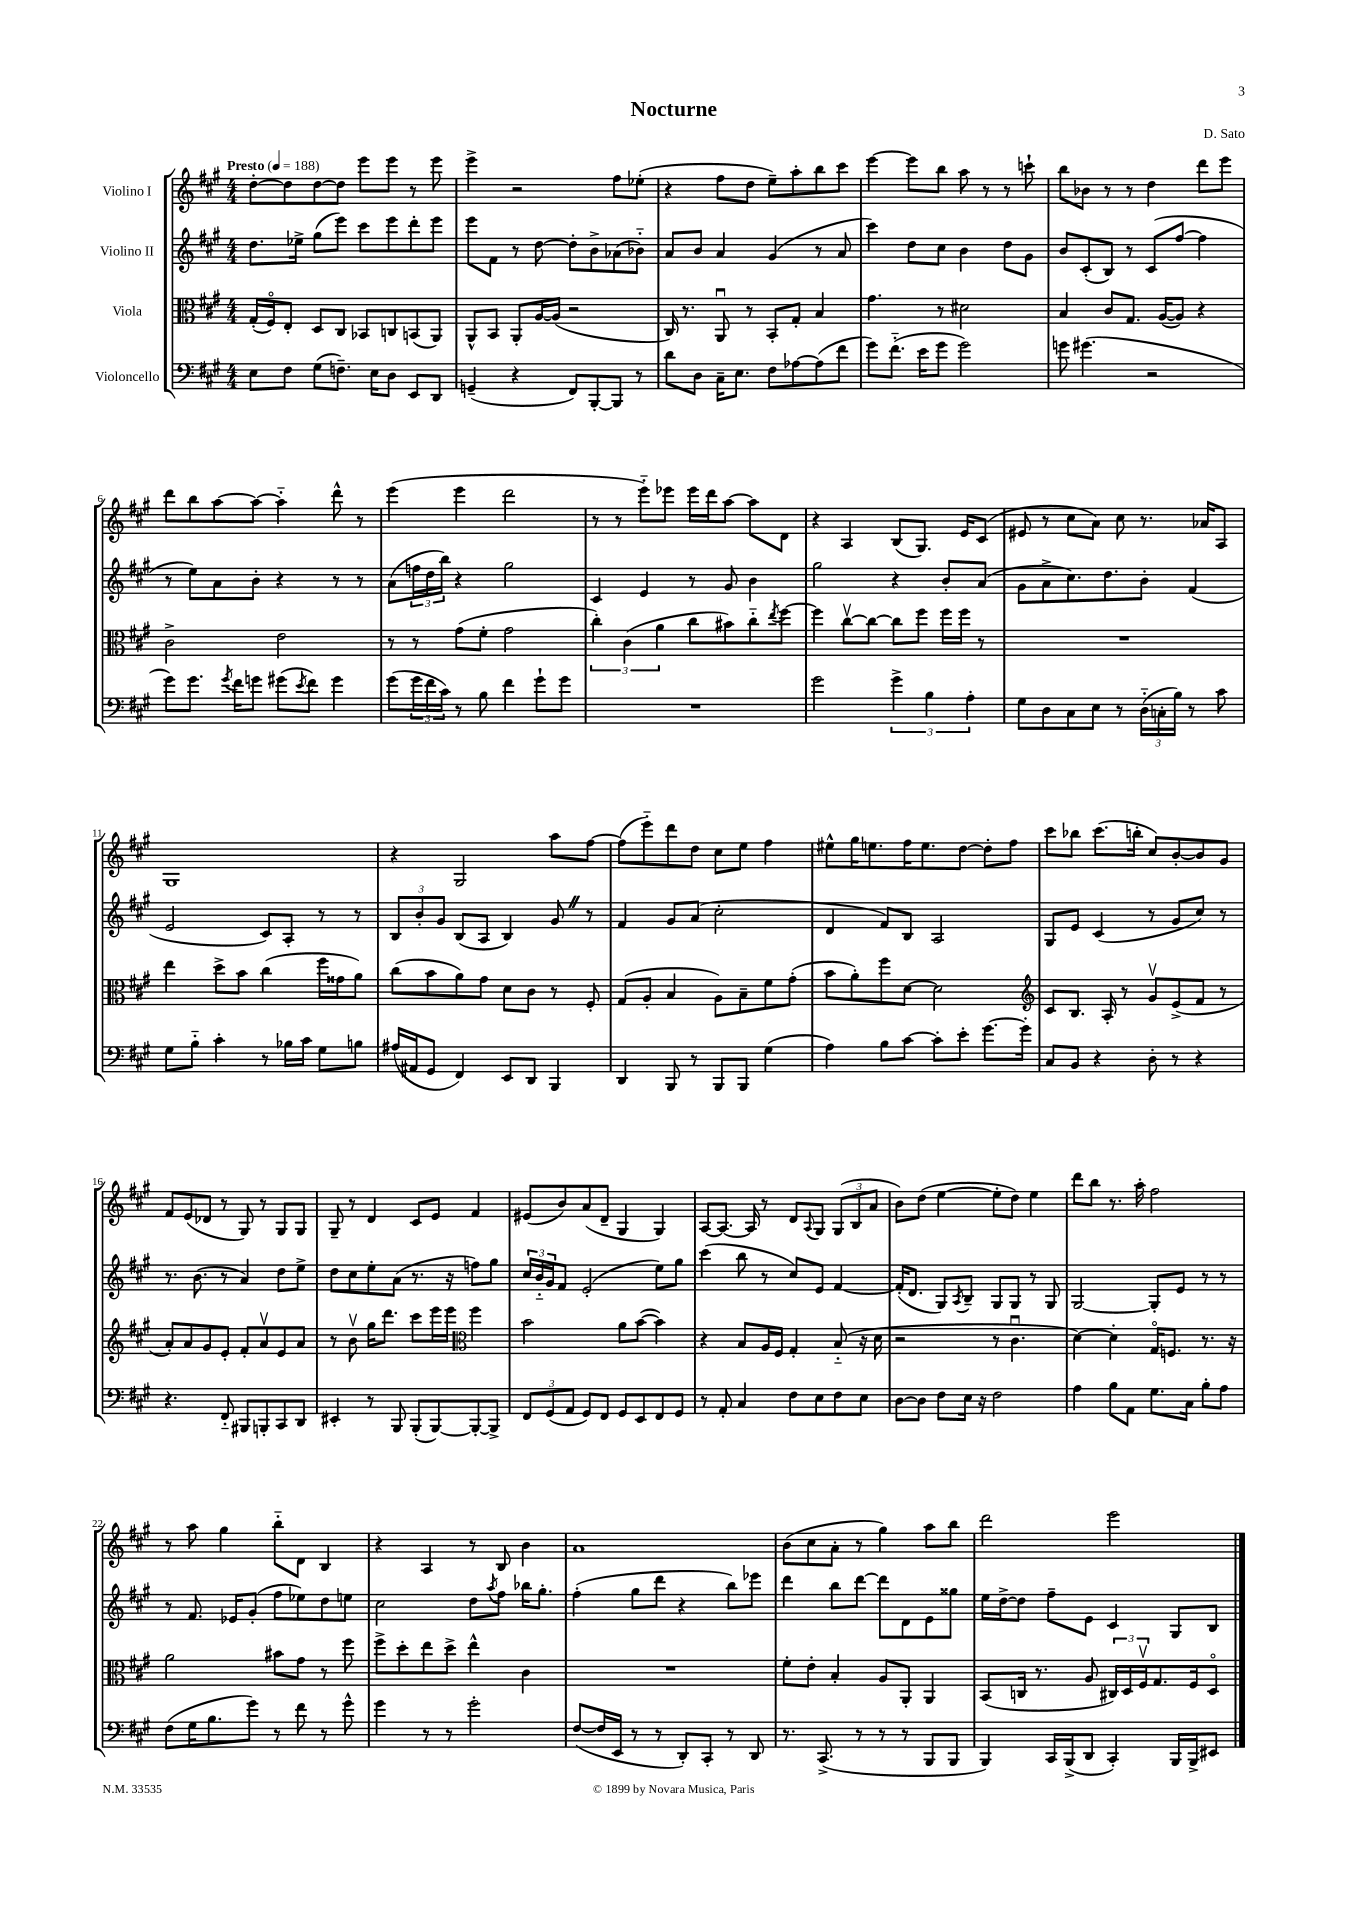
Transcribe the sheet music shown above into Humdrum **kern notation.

**kern	**kern	**kern	**kern
*staff4	*staff3	*staff2	*staff1
*clefF4	*clefC3	*clefG2	*clefG2
*k[f#c#g#]	*k[f#c#g#]	*k[f#c#g#]	*k[f#c#g#]
*M4/4	*M4/4	*M4/4	*M4/4
*MM188	*MM188	*MM188	*MM188
8E\L	(16G#'/LL	8.dd\L	[8dd'\L
.	16F#o/J)	.	.
8F#\J	8E'/J	.	8dd\]
.	.	16ee-^\Jk	.
(8G#\L	8D/L	(8gg#\L	[8dd\
8.F~\J)	8C#/J	8eee\J)	8dd\]J
.	8BB-/L	8ccc#\L	8eee\L
16E\LK	.	.	.
8D\J	8C/	8eee\	8eee\J
8EE/L	(8BB/	8ddd'\	8r
8DD/J	8AA/J)	8eee\J	8eee\
=	=	=	=
(4GG~/	8AA^^/L	8eee\L	4eee^\
.	8BB/J	8f#\J	.
4r	8AA'/L	8r	2r
.	[16A/L	[8dd\	.
.	(16A/]JJ	.	.
8FF#/L)	2r	8dd'\]L	.
[8BBB'/	.	8b^\	.
8BBB/]J	.	(8a-\	8ff#\L
8r	.	8b-'~\J)	(8ee-'\J
=	=	=	=
8d\L	16C#/)	8a/L	4r
.	8.r	.	.
8D\J	.	8b/J	.
16C#~\LK	8AAu/	4a/	8ff#\L
8.E\J	.	.	.
.	8r	.	8dd\J
8F#\L	8BB'/L	(4g#/	8ee~\L)
[8A-\	8G#'/J	.	8aa'\
(8A-\]	4B/	8r	8bb\
8f#\J	.	8a/	8ccc#\J
=	=	=	=
8g#\L)	4.g#\	4ccc#\)	[4eee\
(8.f#'~\J	.	.	.
.	.	8dd\L	8eee\]L
16e\LK	.	.	.
8g#\J	8r	8cc#\J	8bb\J
2g#\)	2d#\	4b\	8aa\
.	.	.	8r
.	.	8dd\L	8r
.	.	8g#\J	8ccc`\
=	=	=	=
8g\	4B/	8b/L	8bb\L
(4.g#\	.	(8c#'/	8b-\J
.	8c#/L	8B/J)	8r
.	8.G#/J	8r	8r
2r	.	(8c#/L	4dd\
.	([16A/LK	.	.
.	8A/]J)	[8ff#/J	.
.	4r	4ff#\]	8ddd\L
.	.	.	8eee\J
=	=	=	=
8g#\L)	2c#^\	8r	8ddd\L
8.g#\J	.	8ee\L)	8bb\
.	.	8a\	[8aa\
8qg#/	.	.	.
16f#\LK	.	.	.
8g\J	.	8b'\J	8aa\_J
(8g#\L	2e\	4r	4aa'~\]
8qe/	.	.	.
8f#\J)	.	.	.
4g#\	.	8r	8ddd^^\
.	.	8r	8r
=	=	=	=
(8g#\L	8r	(8a\L	(4eee\
24g#\L	8r	24ff\L	.
24f#\	.	24dd\	.
24c#\JJ)	.	24bb\JJ)	.
8r	(8g#\L	4r	4eee\
8B\	8f#'\J	.	.
4f#\	2g#\	2gg#\	2ddd\
8g#`\L	.	.	.
8g#\J	.	.	.
=	=	=	=
1r	6cc#'\)	4c#/	8r
.	.	.	8r
.	(6c#\	.	.
.	.	4e/	8eee'~\L)
.	6a\	.	.
.	.	.	8eee-\J
.	8cc#\L	8r	16eee-\LL
.	.	.	16ddd\J
.	8b#\)	8g#/	[8aa\J
.	8cc#'~\	4b\	8aa\]L
.	8qee/	.	.
.	[8ff#\J	.	8d\J
=	=	=	=
2g#\	4ff#\]	2gg#\	4r
.	[8cc#v\L	.	4A/
.	8cc#\_J	.	.
6g#^\	8cc#\]L	4r	(8B/L
.	8ff#\J	.	8.G#/J)
6B\	.	.	.
.	16ff#\LL	8b'/L	.
.	16ff#\JJ	.	16e/LK
6A'\	.	.	.
.	8r	(8a/J	(8c#/J
=	=	=	=
8G#\L	1r	8g#\L	8e#/
8D\	.	8a^\	8r
8C#\	.	8.cc#\)	8cc#\L
8E\J	.	.	8a\J)
.	.	8.dd\	.
8r	.	.	8cc#\
(24D'~\LL	.	8b'\J	8.r
24C'\	.	.	.
24B\JJ)	.	.	.
8r	.	(4f#/	.
.	.	.	16a-/LK
8c#\	.	.	8A/J
=	=	=	=
8G#\L	4ee\	2e/	1G#
8B'~\J	.	.	.
4c#'\	8dd^\L	.	.
.	8b\J	.	.
8r	(4cc#\	8c#/L)	.
16B-\LL	.	8A'/J	.
16c#\JJ	.	.	.
8G#\L	16ff#\LL	8r	.
.	16g##\J	.	.
8B\J	8a\J)	8r	.
=	=	=	=
(16A#/LL	(8cc#\L	12B/L	4r
16AA#/J	.	.	.
.	.	12b'/	.
8GG#/J	8b\	.	.
.	.	12g#/J	.
4FF#/)	8a\)	(8B/L	2G#/
.	8g#\J	8A/J	.
8EE/L	8d\L	4B/)	.
8DD/J	8c#\J	.	.
4BBB/	8r	8g#/	8aa\L
.	8F#'/	8r	[8ff#\J
=	=	=	=
4DD/	(8G#/L	4f#/	(8ff#\]L
.	8A'/J	.	8eee'~\)
8BBB/	4B/	8g#/L	8ddd\
8r	.	(8a/J	8dd\J
8BBB/L	8A\L)	2cc#'\	8cc#\L
8BBB/J	8B~\	.	8ee\J
(4G#\	8f#\	.	4ff#\
.	(8g#'\J	.	.
=	=	=	=
4A\)	8b\L	4d/	8ee#^^\L
.	8a'\)	.	16gg#\K
.	.	.	8.ee\
8B\L	8ff#\	8f#/L)	.
[8c#\J	[8d\J	8B/J	16ff#\K
.	.	.	8.ee\
8c#'\]L	2d\]	2A/	.
8e'\J	.	.	[8dd\J
[8.g#\L	.	.	8dd'\]L
.	.	.	8ff#\J
16g#'\]Jk	.	.	.
=	=	=	=
*	*clefG2	*	*
8C#/L	8c#/L	8G#/L	8ccc#\L
8BB/J	8.B/J	8e/J	8bb-\J
4r	.	(4c#/	(8.ccc#\L
.	16A'/	.	.
.	8r	.	.
.	.	.	16bb'\Jk
8D'\	8g#v/L	8r	8cc#/L)
8r	(8e^/	8g#/L	[8b'/
4r	8f#/J	8cc#/J)	8b/]
.	8r	8r	8g#/J
=	=	=	=
4.r	8a'/L)	8.r	8f#/L
.	8a/	.	(8e/
.	.	(8.b\	.
.	8g#/	.	8d-/J
8FF#'~/	8e'/J	8r	8r
8BBB#/L	8f#'/L	4a/)	8G#/)
8BBB'/	8av/	.	8r
8CC#/	8e/	8dd\L	8G#/L
8DD/J	8a/J	8ee^\J	8G#/J
=	=	=	=
4EE#'/	8r	8dd\L	8G#~/
.	8bv\	8cc#\	8r
8r	16gg#\LK	8ee'\	4d/
.	8.ddd\J	.	.
8BBB/	.	(8a\J	.
(8BBB'/L	8ccc#\L	8.r	8c#/L
[8BBB/)	16eee\L	.	8e/J
.	16eee\JJ	16r	.
*	*clefC3	*	*
8BBB'/_	4ff#\	8ff\L)	4f#/
8BBB^/]J	.	8gg#\J	.
=	=	=	=
12FF#/L	2b\	24cc#/LL	(8e#/L
.	.	24b'~/	.
(12GG#/	.	24g#/J	.
.	.	8f#/J	8b/)
12AA/J	.	.	.
8GG#/L)	.	(2e'/	(8a/
8FF#/J	.	.	8d~/J
8GG#/L	8a\L	.	4G#/
8EE/	([8b\J	.	.
8FF#/	4b\])	8ee\L)	4G#/)
8GG#/J	.	8gg#\J	.
=	=	=	=
8r	4r	(4ccc#\	[8A/L
8AA'/	.	.	8.A/_J
4C#/	8B/L	8bb\	.
.	.	.	16A/]
.	16A/L	8r	8r
.	16F#/JJ	.	.
8F#\L	4G#'/	8cc#/L)	8d/L
.	.	.	8qqA/
8E\	.	8e/J	8G#/J
8F#\	(8B'~/	[4f#/	(12G#/L
.	.	.	12B/
8E\J	16r	.	.
.	.	.	12a/J
.	16d\	.	.
=	=	=	=
[8D\L	2r	(16f#'/]LK	8b\L)
.	.	8.d/J	.
8D\]J	.	.	(8dd\J
8F#\L	.	8G#/L)	[4ee\
.	.	8qA/	.
16E\Jk	.	8B~/J	.
16r	.	.	.
2F#\	8r	8G#/L	8ee'\]L
.	4.c#u\	8G#/J	8dd\J)
.	.	8r	4ee\
.	.	8G#/	.
=	=	=	=
4A\	[4d\)	[2G#/	8ddd\L
.	.	.	8bb\J
8B\L	4d'\]	.	8.r
8AA\J	.	.	.
.	.	.	16aa'\
8.G#\L	16G#o/LK	8G#'/]L	2ff#\
.	8.F/J	.	.
.	.	8e/J	.
16C#\Jk	.	.	.
8B'\L	8.r	8r	.
8A\J	.	8r	.
.	16r	.	.
=	=	=	=
(8F#\L	2a\	8r	8r
16G#\K	.	8.f#/	8aa\
8.B\	.	.	.
.	.	.	4gg#\
.	.	16e-/LK	.
8g#\J)	.	(8g#'/J	.
8r	8b#\L	8ff#\L	8bb'~\L
8f#\	8g#\J	8ee-\)	8d\J
8r	8r	8dd\	4B/
8g#^^\	8ff#\	8ee\J	.
=	=	=	=
4g#\	8ff#^\L	2cc#\	4r
.	8dd'\	.	.
8r	8ee\	.	4A/
8r	8dd^\J	.	.
2g#'\	4ee^^\	8dd\L	8r
.	.	8qaa/	.
.	.	8ff#\J	8B/
.	4c#\	16bb-\LK	4b\
.	.	8.gg#'\J	.
=	=	=	=
([8F#/L	1r	(4ff#'\	1a
16F#/]L	.	.	.
16EE/JJ	.	.	.
8r	.	8gg#\L	.
8r	.	8ddd\J	.
8DD'/L)	.	4r	.
8CC#'/J	.	.	.
8r	.	8bb\L)	.
8DD/	.	8eee-\J	.
=	=	=	=
8.r	8f#'\L	4ddd\	(8b\L
.	8e'\J	.	8cc#\
(8.CC#^/	.	.	.
.	4B'/	8bb\L	8a'\J
8r	.	[8ddd\J	8r
8r	8A/L	8ddd\]L	4gg#\)
8r	8AA'/J	8d\	.
8BBB/L	4AA/	8e\	8aa\L
8BBB/J	.	8gg##\J	8bb\J
=	=	=	=
4BBB/)	(8BB/L	16ee\LL	2ddd\
.	.	[16dd^\J	.
.	16C/Jk	8dd\]J	.
.	8.r	.	.
16CC#/LL	.	8ff#~\L	.
(16BBB^/J	.	.	.
8DD/J	8A/	8e\J	.
4CC#'/)	24C#/LL)	4c#/	2eee\
.	24D/	.	.
.	24F#v/J	.	.
.	8.G#/	.	.
16BBB/LL	.	8G#/L	.
16BBB^/J	16F#/k	.	.
8EE#/J	8Do/J	8B/J	.
==	==	==	==
*-	*-	*-	*-
